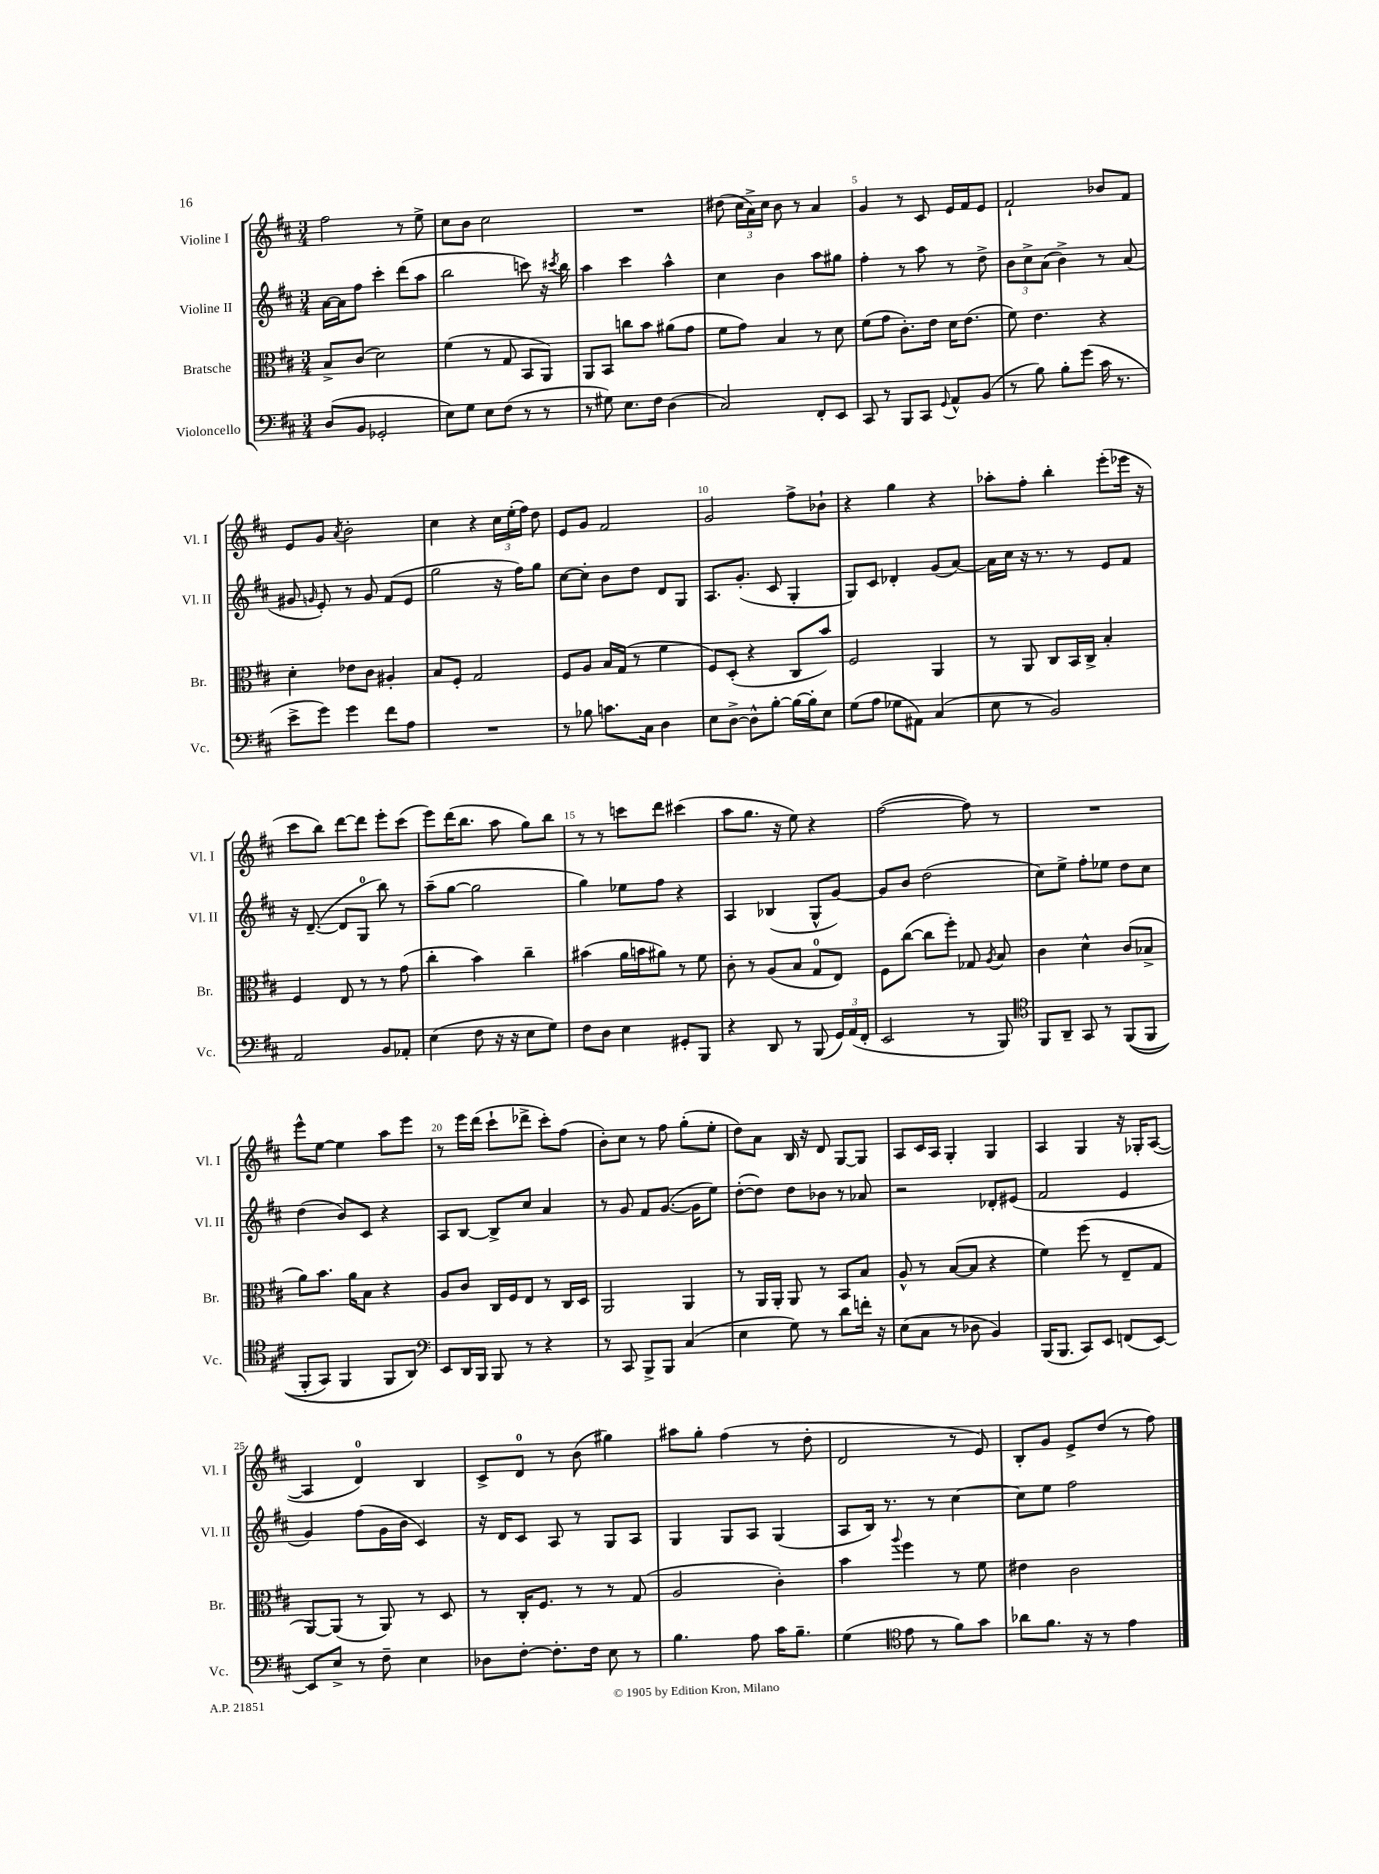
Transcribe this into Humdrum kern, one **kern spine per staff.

**kern	**kern	**kern	**kern
*staff4	*staff3	*staff2	*staff1
*clefF4	*clefC3	*clefG2	*clefG2
*k[f#c#]	*k[f#c#]	*k[f#c#]	*k[f#c#]
*M3/4	*M3/4	*M3/4	*M3/4
(8D/L	8B^/L	[16a\LL	2ff#\
.	.	16a\]J	.
8BB/J	(8c#/J	8ff#\J	.
2GG-'/	2d\)	4ccc#'\	.
.	.	(8ddd\L	8r
.	.	8aa\J	8ee^\
=	=	=	=
8E\L)	(4f#\	2bb\	8cc#\L
8G\J	.	.	8b\J
8E\L	8r	.	2cc#\
(8F#\J	8G/	.	.
8r	8BB/L	8ccc\)	.
8r	8AA/J)	16r	.
.	.	8qccc#/	.
.	.	16bb\	.
=	=	=	=
8r	8AA/L	4aa\	2.r
8G#\)	8BB/J	.	.
8.E\L	8cc\L	4ccc#\	.
.	8b\J	.	.
16F#\Jk	.	.	.
(4D\	(8a#\L	4aa^^\	.
.	8g\J	.	.
=	=	=	=
2C#/)	8f#\L	4cc#\	(8dd#\
.	8g\J)	.	24cc#\LL
.	.	.	24a^\)
.	.	.	24cc#\JJ
.	4B/	4b\	8b\
.	.	.	8r
8FF#'/L	8r	8aa\L	4a/
8EE/J	8d\	8gg#\J	.
=	=	=	=
8CC#/	(8f#\L	4ff#'\	4g/
8r	8g\J	.	.
8BBB/L	8.c#'\L)	8r	8r
8CC#/J	.	8aa\	8c#/
.	16e\Jk	.	.
8qqGG/	.	.	.
8AA^^/L	16d\LK	8r	16e/LL
.	(8.e\J	.	16f#/J
(8BB/J	.	8dd^\	8e/J
=	=	=	=
8r	8f#\)	12b\L	2f#`/
.	.	12cc#^\	.
8B\)	4.e\	.	.
.	.	(12a\J	.
8B'\L	.	4b^\)	.
(8g\J	.	.	.
16c#\	4r	8r	8b-/L
8.r	.	.	.
.	.	(8a/	8f#/J
=	=	=	=
8e^\L	4d'\	8g#/	8e/L
.	.	16qqg/	.
8g\J)	.	8e'/)	8g/J
.	.	.	8qa/
4g\	8e-\L	8r	2b'\
.	8c#\J	8g/	.
8f#\L	4A#'/	(8f#/L	.
8A\J	.	8e/J	.
=	=	=	=
2.r	8B/L	2gg\	4cc#\
.	8F#'/J	.	.
.	2G/	.	4r
.	.	16r	24cc#\LL
.	.	.	(24ee'\
.	.	16ff#\LK)	.
.	.	.	24ff#\JJ)
.	.	8gg\J	8dd\
=	=	=	=
8r	8F#/L	[8cc#\L	8e/L
8B-\	8A/J	8cc#'\]J	8g/J
8.c\L	16B/LL	8b\L	2f#/
.	(16G/JJ	.	.
.	8r	8dd\J	.
16C#\Jk	.	.	.
4D\	4f#\	8d/L	.
.	.	8G/J	.
=	=	=	=
8E\L	8F#/L)	8.A/L	2g/
[8D^\J	(8D'/J	.	.
.	.	(8.g'/J	.
8D^^\]L	4r	.	.
[8B'\J	.	8c#/	.
16B\_LL	8C#/L	4G'/	8ff#^\L
16B'\]J	.	.	.
8E\J	8b/J)	.	8b-`\J
=	=	=	=
(8G\L	2F#/	8G/L)	4r
8A\J	.	8c#/J	.
8G-\L	.	4d-'/	4gg\
8AA#\J)	.	.	.
(4C#/	4AA/	(8g/L	4r
.	.	[8a/J)	.
=	=	=	=
8E\	8r	16a\]LL	8aa-'\L
.	.	16cc#\JJ	.
8r	8AA/	16r	8ff#'\J
.	.	8.r	.
2BB/)	8C#/L	.	4bb'\
.	16BB/L	8r	.
.	16C#^/JJ	.	.
.	4B'/	8e/L	(8eee'\L
.	.	8f#/J	16eee-\Jk
.	.	.	16r
=	=	=	=
2AA/	4F#/	16r	8ccc#\L
.	.	([8.d~/	.
.	.	.	8bb\J)
.	8E/	8d/]L	[8ddd\L
.	8r	8G/J	8ddd\]J
8BB/L	8r	8bb\)	8eee'\L
8AA-'/J	(8g\	8r	(8ccc#\J
=	=	=	=
(4E\	4cc#'\	(8aa~\L	8eee\L)
.	.	[8gg\J	(16ddd\K
.	.	.	8.bb\J
8F#\	4b\)	2gg\]	.
16r	.	.	8aa\
16r	.	.	.
8E\L	4cc#~\	.	8gg\L)
8G\J)	.	.	8bb\J
=	=	=	=
8F#\L	(4b#\	4gg\)	8r
8D\J	.	.	8r
4E\	16a\LL	8ee-\L	8ccc\L
.	16b\J	.	.
.	8a#\J)	8ff#\J	8ddd\J
8GG#'/L	8r	4r	(4ccc#\
8BBB/J	8f#\	.	.
=	=	=	=
4r	8c#'\	4A/	8aa\L
.	8r	.	8.gg\J
8DD/	(8A/L	(4B-/	.
.	.	.	16r
8r	8B/J	.	8ee\)
(8BBB/	8G/L	8G^^/L	4r
24GG/LL)	8E/J)	[8g/J)	.
(24AA/	.	.	.
24FF#'/JJ	.	.	.
=	=	=	=
2EE/	8F#\L	8g/]L	([2ff#\
.	([8cc#\J	8b/J	.
.	8cc#\]L	(2dd\	.
.	8ff#'\J)	.	.
8r	8G-/	.	8ff#\])
.	8qA/	.	.
8BBB/)	8B/	.	8r
=	=	=	=
*clefC4	*	*	*
8FF#/L	4c#\	8cc#\L)	2.r
8AA~/J	.	8ee^\J	.
8GG/	4d^^\	8ff#'\L	.
8r	.	8ee-\J	.
&((8FF#/L	(8c#/L	8dd\L	.
8FF#/J	8B-^/J	8cc#\J	.
=	=	=	=
8FF#'/L	8a\L)	(4dd\	8eee^^\L
8GG/J)	8.b\J	.	[8ee\J
4FF#/	.	8b/L)	4ee\]
.	16a\LK	.	.
.	8B\J	8c#/J	.
8FF#/L	4r	4r	8aa\L
8AA/J&)	.	.	8eee\J
=	=	=	=
*clefF4	*	*	*
8EE/L	8A/L	8A/L	8r
16DD/L	8c#/J	[8B/J	16eee\LL
16BBB/JJ	.	.	(16ddd\JJ
8BBB/	16C#/LL	8B^/]L	8ccc#`\L
.	16F#/J	.	.
8r	8E/J	8cc#/J	8ddd-^\J
4r	8r	4a/	8ccc#'\L)
.	16C#/LL	.	(8ff#\J
.	16D/JJ	.	.
=	=	=	=
8r	2AA/	8r	8b'\L)
8CC#/	.	8g/	8cc#\J
8BBB^/L	.	8f#/L	8r
8BBB/J	.	([8.g/J	8ff#\
(4C#/	4AA/	.	(8gg'\L
.	.	16g\]LK	.
.	.	8ee\J)	8ee'\J
=	=	=	=
4E\	8r	([8dd'\L	8dd\L)
.	16AA/LL	8dd\]J)	8a\J
.	16AA'/JJ	.	.
8G\)	8AA/	8dd\L	16B/
.	.	.	16r
8r	8r	8b-\J	8d/
8d\L	8BB/L	8r	[8G/L
16f'\Jk	8B/J	8a-/	8G/]J
16r	.	.	.
=	=	=	=
(8E\L	8A^^/	2r	8A/L
8C#\J	8r	.	16c#/L
.	.	.	16A/JJ
8r	([8B/L	.	4G'/
8D-\	8B/]J	.	.
4BB/)	4r	8d-'/L	4G/
.	.	(8e#/J	.
=	=	=	=
(16BBB/LK	4f#\)	2f#/	4A/
8.BBB/J	.	.	.
8CC#/L)	(8ff#\	.	4G/
8EE/J	8r	.	.
(8FF/L	8E~/L	4e/	16r
.	.	.	16G-'/LK
[8EE/J)	8G/J	.	([8A/J
=	=	=	=
8EE/]L	[8AA/L)	4g/)	4A/]
8E^/J	(8AA/]J	.	.
8r	8r	(8ff#\L	4d/)
8F#~\	8AA/)	16g\L	.
.	.	16b\JJ	.
4E\	8r	4c#/)	4B/
.	8D/	.	.
=	=	=	=
8D-\L	8r	16r	8c#^/L
.	.	16d/LK	.
[8F#'\J	16C#'/LK	8c#/J	8d/J
.	8.F#/J	.	.
8.F#'\]L	.	8A/	8r
.	8r	8r	(8b\
16F#\Jk	.	.	.
8E\	8r	8G/L	4gg#\)
8r	(8G/	8A/J	.
=	=	=	=
4.B\	2A/	4G/	8aa#\L
.	.	.	8gg'\J
.	.	8G/L	(4ff#\
8A\	.	8A/J	.
16c#\LK	4c#'\)	(4G/	8r
8.B~\J	.	.	.
.	.	.	8dd'\
=	=	=	=
(4G\	4b\	8A/L	2d/
.	.	16B/Jk)	.
.	.	8.r	.
*clefC4	*	*	*
.	8qqaa/	.	.
8e\	4ff#\	.	.
8r	.	8r	.
8f#\L)	8r	[4cc#\	8r
8g\J	8f#\	.	8e/)
=	=	=	=
8a-\L	4e#\	8cc#\]L	8B'/L
8.f#\J	.	8ee\J	8g/J
.	2c#\	2ff#\	8e^/L
16r	.	.	.
8r	.	.	(8dd/J
4e\	.	.	8r
.	.	.	8ff#\)
==	==	==	==
*-	*-	*-	*-
